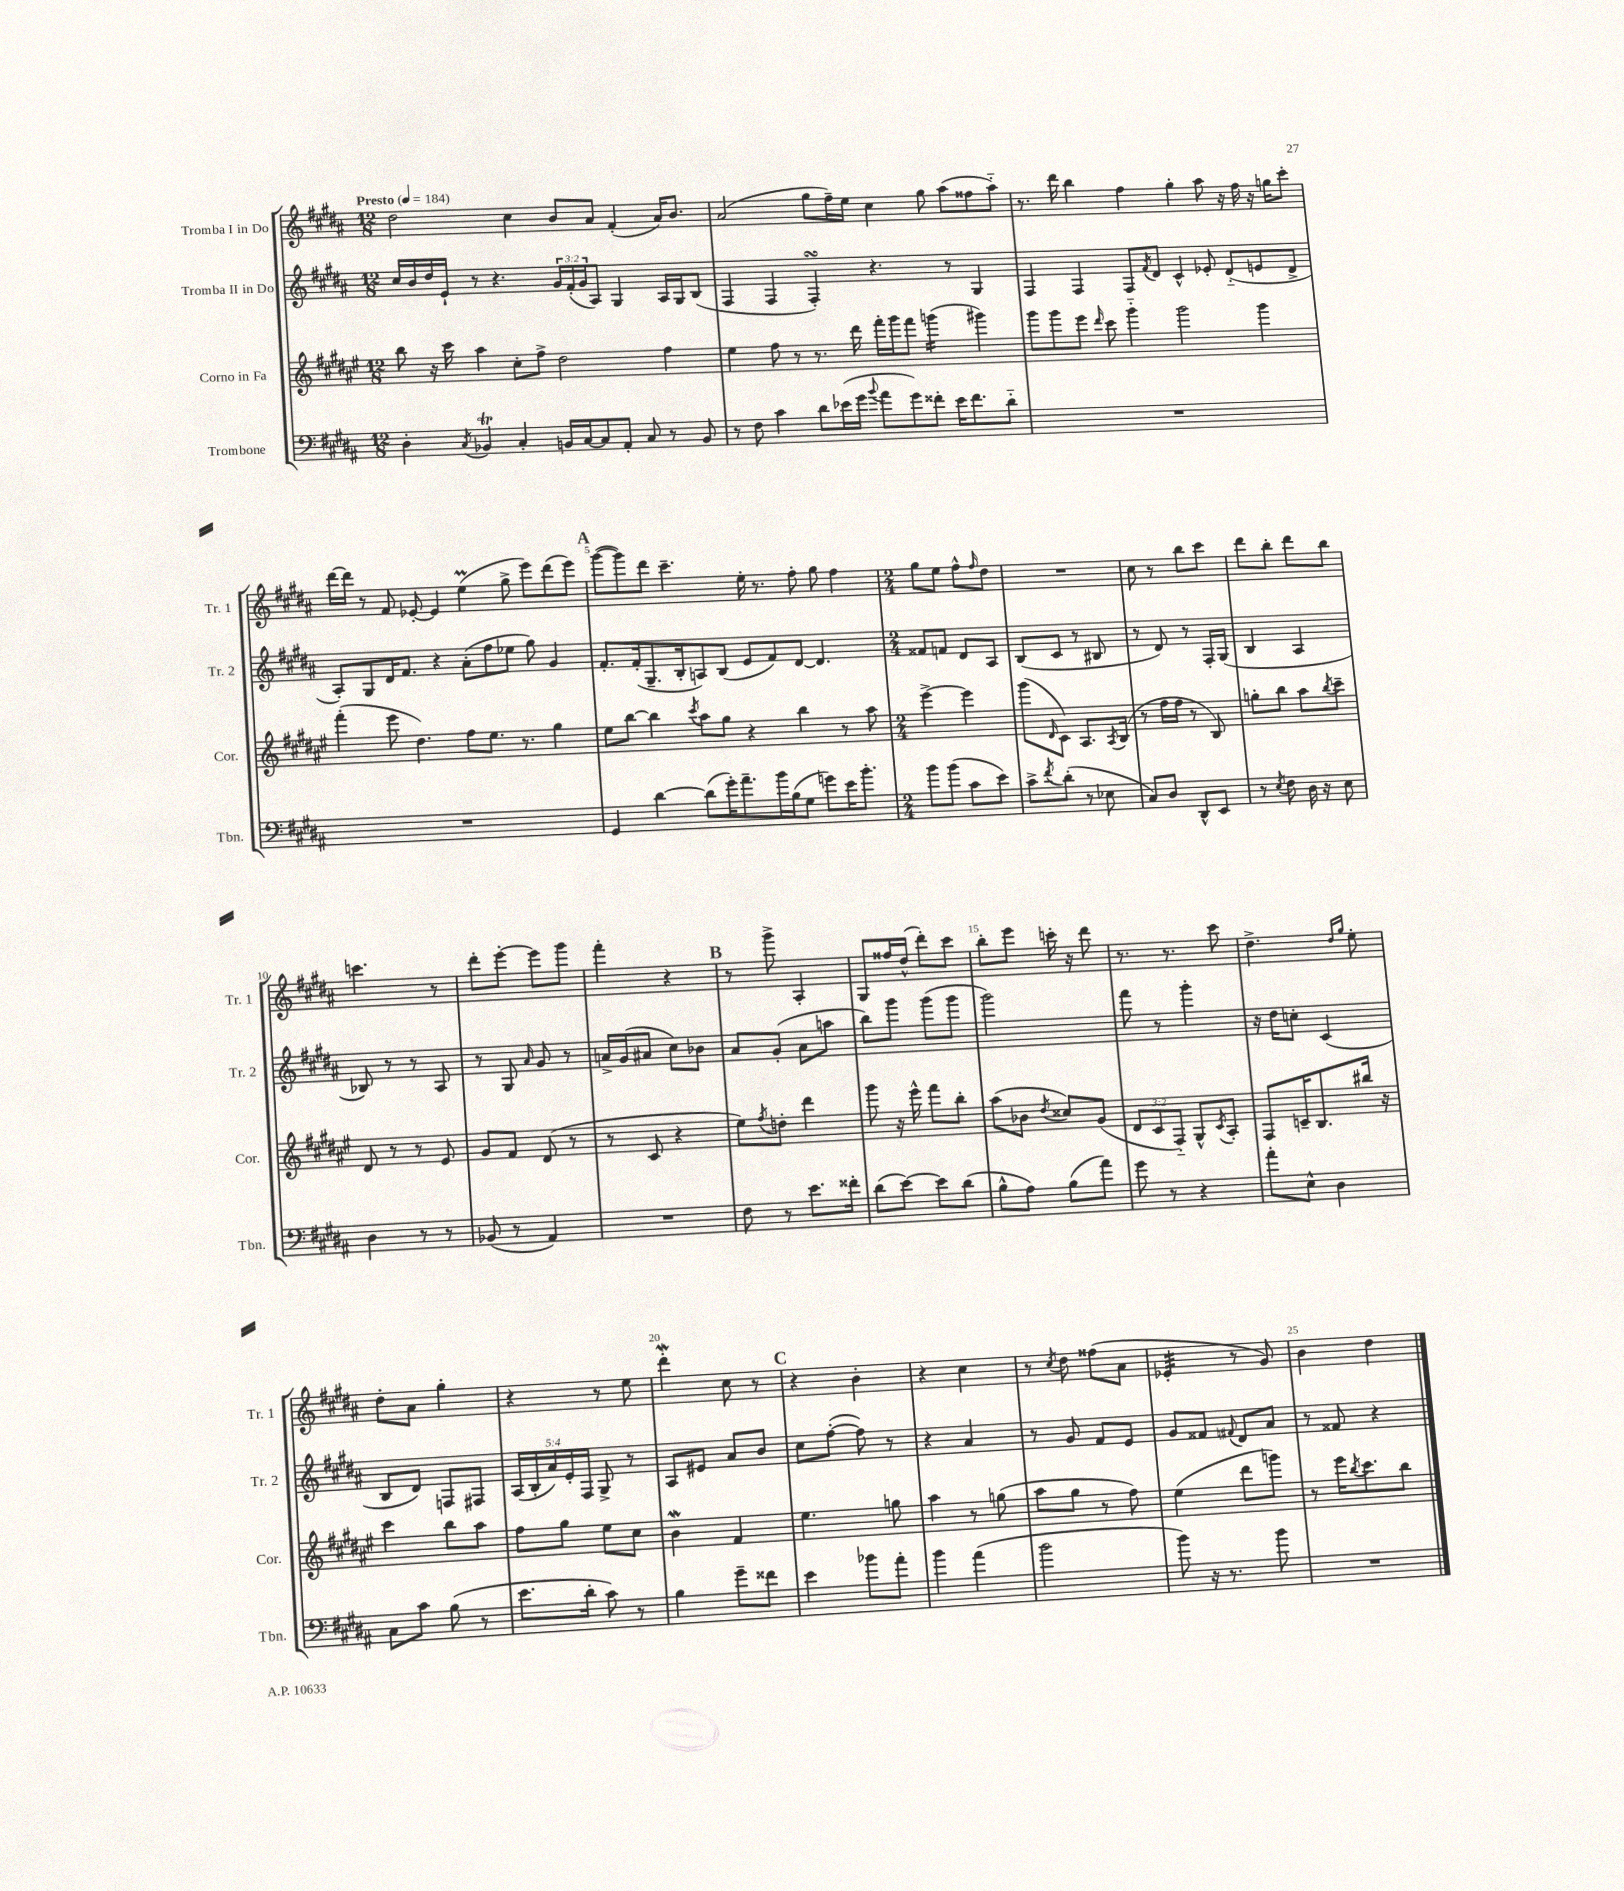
<<
\new StaffGroup <<
\new Staff = "s0" \with { instrumentName = "Tromba I in Do" shortInstrumentName = "Tr. 1" } {
    \clef treble \key b \major \numericTimeSignature \time 12/8 \tempo "Presto" 4 = 184
    dis''2 cis''4 b'8 ais'8 fis'4-.( ais'16) b'8. |
    ais'2( gis''8 fis''16--) e''16 cis''4 gis''8 ais''8( fisis''8 ais''8-_) |
    r8. dis'''16 b''4 fis''4 gis''4-. ais''8 r16 fis''16 r16 g''16 cis'''8-. |
    dis'''16~ dis'''16 r8 fis'8 ees'8~-. ees'4 e''4\prall( gis''8-> e'''8) dis'''8( e'''8) |
    \mark \markup { \bold "A" } gis'''8~( gis'''8) dis'''8 cis'''4.-- e''16-. r8. fis''8-. gis''8 fis''4 |
    \numericTimeSignature \time 2/4 gis''8 e''8 fis''8-^ \grace { fis''16 } dis''8 |
    R2 |
    cis''8 r8 b''8 cis'''8 |
    dis'''8 b''8-. dis'''8 b''8 |
    c'''4. r8 |
    dis'''8-. e'''8~-. e'''8 gis'''8 |
    fis'''4-. r4 |
    \mark \markup { \bold "B" } r8 gis'''8-> ais4-. |
    gis8 fisis''16 dis''16-^( dis'''8-.) cis'''8 |
    b''8-. e'''8 c'''16-. r16 dis'''8 |
    r8. r8. cis'''8 |
    dis''4.-> \grace { dis''16 gis''16 } e''8-. |
    dis''8-. ais'8 gis''4-. |
    r4 r8 e''8 |
    dis'''4-.\mordent cis''8 r8 |
    \mark \markup { \bold "C" } r4 b'4-. |
    r4 cis''4 |
    r8 \acciaccatura { cis''8 } dis''8 fisis''8( ais'8 |
    ees'4:32-. r8 gis'8) |
    b'4 dis''4 \bar "|." |
}
\new Staff = "s1" \with { instrumentName = "Tromba II in Do" shortInstrumentName = "Tr. 2" } {
    \clef treble \key b \major \numericTimeSignature \time 12/8 \override Staff.TupletNumber.text = #tuplet-number::calc-fraction-text
    cis''16 b'16 dis''16 e'16-! r8 r4. \tuplet 3/2 { gis'16 fis'16-.( gis'16 } ais8) gis4 ais16 gis16 b8( |
    fis4 fis4 fis4-.\turn) r4. r8 gis4 |
    fis4 fis4 fis8 \acciaccatura { fis'8 } dis'8 cis'4-^ ees'8-. dis'8-_( e'8 dis'8-> |
    ais8-.) gis8 dis'16 fis'8. r4 ais'8-.( fis''8 ees''8 gis''8) gis'4 |
    \mark \markup { \bold "A" } fis'8.-. fis'16-.( gis8.-- b16-. a8) b8( e'8 fis'8) dis'8~ dis'4. |
    \numericTimeSignature \time 2/4 fisis'8 f'8 dis'8 ais8 |
    b8( cis'8 r8 bis8 |
    r8 dis'8) r8 fis16-. gis16( |
    b4 ais4 |
    bes8) r8 r8 ais8 |
    r8 gis8 \grace { ais'16 } gis'8 r8 |
    a'16-> gis'16( ais'8 cis''8) bes'8 |
    \mark \markup { \bold "B" } ais'8 gis'8-.( ais'8 a''8 |
    b''8) gis'''8 gis'''8( gis'''8 |
    gis'''2) |
    fis'''8 r8 gis'''4-. |
    r16 dis''16 c''8-. cis'4( |
    b8 dis'8) f8 fis8 |
    \tuplet 5/4 { ais16( b16-. ais'16) e'16-. fis16 } gis8-> r8 |
    ais8 eis'8 ais'8 b'8 |
    \mark \markup { \bold "C" } cis''8 fis''8~-.( fis''8) r8 |
    r4 ais'4 |
    r8 gis'8 fis'8 e'8 |
    gis'8 fisis'8 \appoggiatura { fis'8 } dis'8 ais'8 |
    r8 fisis'8 r4 \bar "|." |
}
\new Staff = "s2" \with { instrumentName = "Corno in Fa" shortInstrumentName = "Cor." } {
    \clef treble \key fis \major \numericTimeSignature \time 12/8 \override Staff.TupletNumber.text = #tuplet-number::calc-fraction-text
    b''8 r16 cis'''16 ais''4 cis''8-. fis''8-> dis''2 fis''4 |
    eis''4 fis''8 r8 r8. dis'''16 fis'''16-. gis'''16 fis'''8 g'''4:16( gis'''4) |
    gis'''8 gis'''8 eis'''8 \grace { dis'''16 } cis'''8 gis'''4-_ gis'''2 gis'''4 |
    fis'''4-.( eis'''8 dis''4.) fis''8 eis''8. r8. gis''4 |
    \mark \markup { \bold "A" } eis''8 b''8~ b''4 \acciaccatura { cis'''8 } ais''8 gis''8 r4 b''4 r8 ais''8 |
    \numericTimeSignature \time 2/4 eis'''4~-> eis'''4 |
    gis'''8( \grace { dis'16 } cis'8) ais8. \acciaccatura { ais8 } b16( |
    r8 fis''16 fis''16 r8 b8) |
    g''8-. b''8 ais''8 \acciaccatura { b''8 } cis'''8-- |
    dis'8 r8 r8 eis'8 |
    gis'8 fis'8 dis'8( r8 |
    r8 cis'8 r4 |
    \mark \markup { \bold "B" } eis''8) \acciaccatura { fis''8 } d''8-. dis'''4 |
    gis'''8 r16 eis'''16-^ fis'''8 b''8-. |
    ais''8( bes'8 \acciaccatura { dis''8 } cisis''8) gis'8( |
    \tuplet 3/2 { dis'8 cis'8 fis8-_) } gis8-^ \acciaccatura { cis'8 } ais8-. |
    fis8 c'16-- b8. bis''16 r16 |
    cis'''4 b''8 ais''8 |
    fis''8 gis''8 eis''8 cis''8 |
    b'4\mordent fis'4 |
    \mark \markup { \bold "C" } eis''4. g''8 |
    ais''4 r8 g''8( |
    ais''8 gis''8 r8 fis''8) |
    eis''4( dis'''8 g'''8) |
    r8 eis'''16 \acciaccatura { b''8 } cis'''8. b''8 \bar "|." |
}
\new Staff = "s3" \with { instrumentName = "Trombone" shortInstrumentName = "Tbn." } {
    \clef bass \key b \major \numericTimeSignature \time 12/8
    dis4-. \acciaccatura { cis8 } bes,4\trill cis4-. b,16 cis16~ cis8 ais,8-. cis8 r8 b,8 |
    r8 fis8 cis'4 dis'8 ees'16( gis'16 \appoggiatura { b'8 } ais'8 gis'8) fisis'8-. ees'16 fisis'8. dis'8-_ |
    R1. |
    R1. |
    \mark \markup { \bold "A" } gis,4 dis'4~ dis'8( gis'16-.) ais'8.-- b'16 b16( gis8 g'8) e'16 b'8.-. |
    \numericTimeSignature \time 2/4 b'8 b'8( cis'8 e'8) |
    cis'8-> \acciaccatura { fis'8 } dis'8-.( r8 ees8 |
    cis8) dis8 dis,8-^ e,8 |
    r8 \acciaccatura { e8 } fis8 dis16 r16 e8 |
    dis4 r8 r8 |
    bes,8( r8 ais,4) |
    R2 |
    \mark \markup { \bold "B" } fis8 r8 e'8. fisis'16-. |
    dis'8( e'8~) e'8 dis'8( |
    b8-^ ais8) b8( ais'8) |
    gis'8 r8 r4 |
    ais'8-. e8-^ dis4 |
    cis8 cis'8 b8( r8 |
    e'8. dis'16-. cis'8) r8 |
    b4 gis'8-- fisis'8 |
    \mark \markup { \bold "C" } e'4 bes'8 ais'8-. |
    b'4 ais'4( |
    b'2 |
    b'8) r16 r8. b'8 |
    R2 \bar "|." |
}
>>
>>
\layout { \context { \Score \override BarNumber.break-visibility = ##(#f #t #t) barNumberVisibility = #(every-nth-bar-number-visible 5) } }
